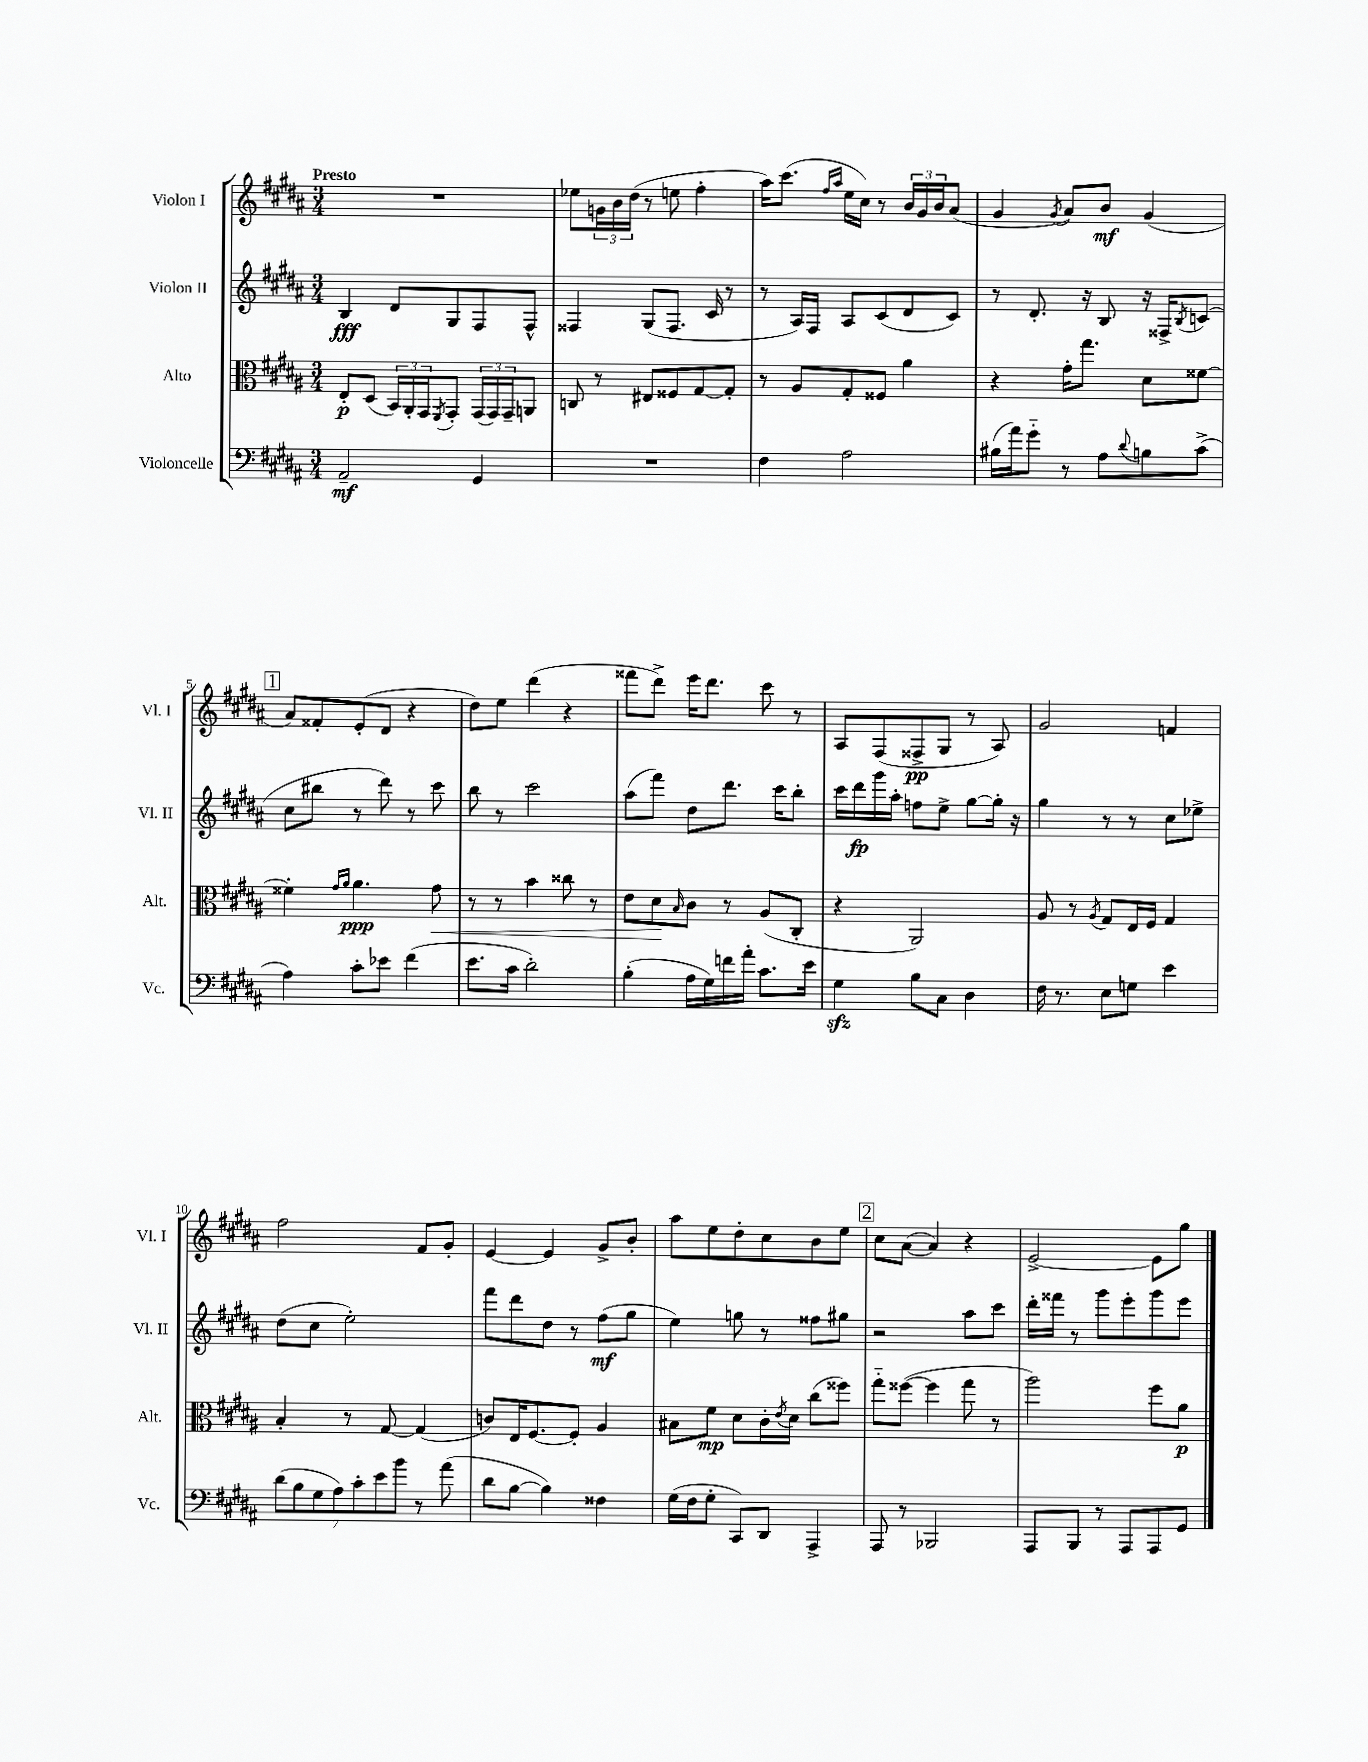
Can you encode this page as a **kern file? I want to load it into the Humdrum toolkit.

**kern	**kern	**kern	**kern
*staff4	*staff3	*staff2	*staff1
*clefF4	*clefC3	*clefG2	*clefG2
*k[f#c#g#d#a#]	*k[f#c#g#d#a#]	*k[f#c#g#d#a#]	*k[f#c#g#d#a#]
*M3/4	*M3/4	*M3/4	*M3/4
2AA#~/	8E'/L	4B/	2.r
.	(8D#/J	.	.
.	24BB/LL)	8d#/L	.
.	24AA#'/	.	.
.	24GG#/J	.	.
.	8qFF#/	.	.
.	8GG#'/J	8G#/	.
4GG#/	(24GG#/LL	8F#/	.
.	24GG#/)	.	.
.	24GG#~/J	.	.
.	8AA/J	8F#^^/J	.
=	=	=	=
2.r	8C/	4F##/	8ee-\L
.	8r	.	24g\L
.	.	.	24b\
.	.	.	(24dd#\JJ
.	8E#/L	(8G#/L	8r
.	8F##/	8.F##/J	8ee\
.	[8G#/	.	4ff#'\
.	.	16c#/	.
.	8G#'/]J	8r	.
=	=	=	=
4F#\	8r	8r	16aa#\LK)
.	.	.	(8.ccc#\J
.	8A#/L	16A#/LL)	.
.	.	16F#/JJ	.
.	.	.	16qqff#/LL
.	.	.	16qqaa#/JJ
2A#\	8G#'/	8A#/L	16ee\LL
.	.	.	16cc#\JJ)
.	8F##/J	(8c#/	8r
.	4a#\	8d#/	24b/LL
.	.	.	24g#/
.	.	.	24b/J
.	.	8c#/J)	(8a#/J
=	=	=	=
(16B#\LL	4r	8r	4g#/
16a#\J)	.	.	.
8g#'~\J	.	8.d#'/	.
.	.	.	8qg#/
8r	16g#'\LK	.	8a#/L)
.	8.gg#\J	16r	.
8A#\L	.	8B/	8b/J
8qqd#/	.	.	.
8B\	8d#\L	16r	(4g#/
.	.	16F##^/LK	.
.	.	8qB/	.
(8c#^\J	[8f##\J	(8c/J	.
=	=	=	=
4A#\)	4f##'\]	8cc#\L	8a#/L)
.	.	8bb#\J	8f##'/
.	16qqg#/LL	.	.
.	16qqa#/JJ	.	.
8c#'\L	4.a#\	8r	(8e'/
8e-\J	.	8ddd#\)	8d#/J
(4f#\	.	8r	4r
.	8g#\	8ccc#\	.
=	=	=	=
8.e\L	8r	8bb\	8dd#\L)
.	8r	8r	8ee\J
16c#\Jk	.	.	.
2d#'\)	4b\	2ccc#\	(4ddd#\
.	8cc##\	.	4r
.	8r	.	.
=	=	=	=
(4B'\	8e\L	(8aa#\L	8fff##\L
.	8d#\	8fff#\J)	8ddd#^\J)
.	16qqB/	.	.
16A#\LL	8c#\J	8dd#\L	16eee\LK
16G#\)	.	.	8.ddd#\J
16f\	8r	8.ddd#\J	.
16a#'\JJ	.	.	.
8.c#\L	(8A#/L	.	8ccc#\
.	.	16ccc#\LK	.
.	8C#'/J	8bb'\J	8r
16e\Jk	.	.	.
=	=	=	=
4G#\	4r	16ccc#\LL	8A#/L
.	.	16ddd#\	.
.	.	16ggg#\	(8F#/
.	.	16aa#'\JJ	.
8B\L	2AA#/)	8ff\L	8F##^/
8C#\J	.	8ee^\J	8G#/J
4D#\	.	[8gg#\L	8r
.	.	16gg#'\]Jk	8A#/)
.	.	16r	.
=	=	=	=
16F#\	8A#/	4gg#\	2g#/
8.r	.	.	.
.	8r	.	.
.	8qA#/	.	.
8E\L	8G#/L	8r	.
8G\J	16E/L	8r	.
.	16F#/JJ	.	.
4e\	4G#/	8cc#\L	4f/
.	.	8ee-^\J	.
=	=	=	=
(14d#\L	4B'/	(8dd#\L	2ff#\
14B\	.	.	.
.	.	8cc#\J	.
14G#\	.	.	.
14A#\)	.	.	.
.	8r	2ee'\)	.
14c#'\	.	.	.
14e\	.	.	.
.	[8G#/	.	.
14b\J	.	.	.
8r	(4G#/]	.	8f#/L
(8a#\	.	.	8g#'/J
=	=	=	=
8d#\L	8c/L)	8fff#\L	[4e/
[8B\J	16E/K	8ddd#\	.
.	[8.F#/	.	.
4B\])	.	8dd#\J	4e/]
.	8F#'/]J	8r	.
4F##\	4A#/	(8ff#\L	8g#^/L
.	.	8gg#\J	8b'/J
=	=	=	=
(16G#\LL	8B#\L	4ee\)	8aa#\L
16F#\J	.	.	.
8G#'\J	8f#\J	.	8ee\
8CC#/L)	8d#\L	8gg\	8dd#'\
8DD#/J	16c#'\L	8r	8cc#\
.	8qe/	.	.
.	16d#\JJ	.	.
4AAA#^/	(8cc#\L	8ff##\L	8b\
.	8ff##\J)	8gg#\J	8ee\J
=	=	=	=
8AAA#/	8gg#'~\L	2r	8cc#\L
8r	([8ff##\J	.	([8a#\J
2BBB-/	4ff##\]	.	4a#/])
.	8gg#\	8aa#\L	4r
.	8r	8ccc#\J	.
=	=	=	=
8AAA#/L	2aa#\)	16ddd#'\LL	[2e^/
.	.	16fff##\JJ	.
8BBB/J	.	8r	.
8r	.	8ggg#\L	.
8AAA#/L	.	8eee'\	.
8AAA#/	8ff#\L	8ggg#\	8e\]L
8GG#/J	8a#\J	8eee\J	8gg#\J
==	==	==	==
*-	*-	*-	*-
